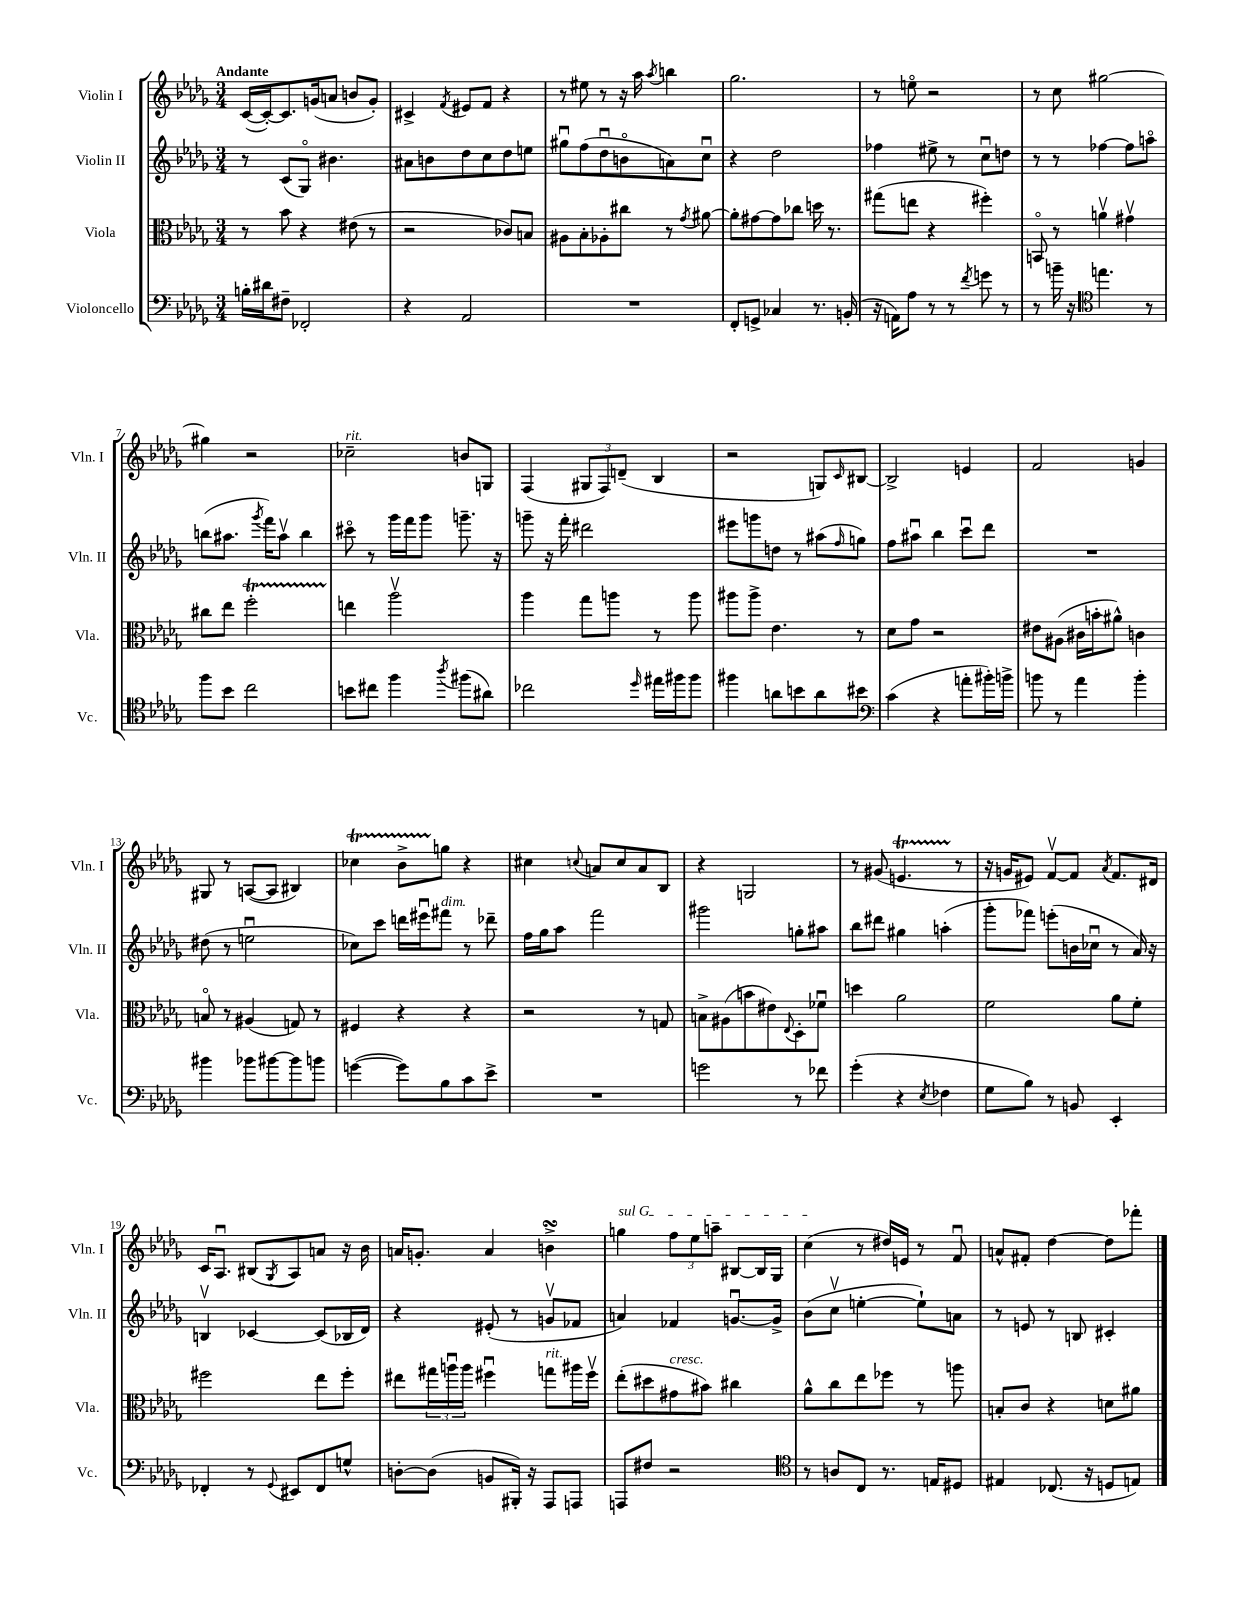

**kern	**kern	**kern	**kern
*part4	*part3	*part2	*part1
*staff4	*staff3	*staff2	*staff1
*I"Violoncello	*I"Viola	*I"Violin II	*I"Violin I
*I'Vc.	*I'Vla.	*I'Vln. II	*I'Vln. I
*clefF4	*clefC3	*clefG2	*clefG2
*k[b-e-a-d-g-]	*k[b-e-a-d-g-]	*k[b-e-a-d-g-]	*k[b-e-a-d-g-]
*M3/4	*M3/4	*M3/4	*M3/4
=1	=1	=1	=1
!	!	!	!LO:TX:a:B:t=Andante
16Bn'\LL	8r	8r	([16c/LL
16d#X\J	.	.	16c'/J_)
8F#X~\J	8b-\	(8c/L	8.c/]
2FF-X'/	4r	8G-/J)	.
.	.	.	(16gn/k
.	.	4.b#X\	8an/J
.	(8e#X\	.	8bn/L
.	8r	.	8g'/J)
=2	=2	=2	=2
4r	2r	8a#X\L	4c#X^/
.	.	8bn\	.
.	.	.	8qf/
2AA-/	.	8dd-\	8e#X/L
.	.	8cc\	8f/J
.	8c-X/L)	8dd-\	4r
.	8Bn/J	8een\J	.
=3	=3	=3	=3
2.r	8A#X\L	8gg#Xu\L	8r
.	8B-'\	(8ff\	8ee#X\
.	8A-X'\	8dd-u\	8r
.	8cc#X\J	8bn\	16r
.	.	.	16aa-\
.	.	.	8qaa-/
.	8r	8an\)	4bbn\
.	8qg-/	.	.
.	[8a#X\	8ccu\J	.
=4	=4	=4	=4
8FF'/L	8a#'\L]	4r	2.gg-\
8GGn^/J	[8g#X\	.	.
4C-X/	8g#\]	2dd-\	.
.	8cc-X\J	.	.
8.r	16ddn\	.	.
.	8.r	.	.
(16BBn'/	.	.	.
=5	=5	=5	=5
16r	(8gg#X\L	4ff-X\	8r
16AAn\KL)	.	.	.
8A-\J	8een\J	.	8een\
8r	4r	8ee#X^\	2r
8r	.	8r	.
8qf/	.	.	.
8gn\	4ff#X'\)	8ccu\L	.
8r	.	8ddn\J	.
=6	=6	=6	=6
8r	8BBn/	8r	8r
16bn~\	8r	8r	8cc\
16r	.	.	.
*clefC4	*	*	*
4.een\	4anv\	[4ff-X\	[2gg#X\
.	4g#Xv\	8ff-\L]	.
8r	.	8aan\J	.
!!LO:LB:g=z
=7	=7	=7	=7
8ff\L	8cc#X\L	(8bbn\L	4gg#X\]
8b-\J	8ee-\J	8.aa#X\J	.
2cc\	2fft'\	.	2r
.	.	8qggg-/	.
.	.	16fff\KL)	.
.	.	8aa#v\J	.
.	.	4bb\	.
=8	=8	=8	=8
!	!	!	!LO:TX:a:i:t=rit.
8bn\L	4een\	8ccc#X\	2cc-X~\
8cc#X\J	.	8r	.
4ff\	2aa-v\	16ggg-\LL	.
.	.	16fff\J	.
.	.	8ggg-\J	.
8qaa-/	.	.	.
(8ff#X\L	.	8.gggn~\	8bn/L
8a#X\J)	.	.	8Gn/J
.	.	16r	.
=9	=9	=9	=9
2cc-X\	4aa-\	8gggn~\	(4F/
.	.	16r	.
.	.	16fff'\	.
.	8gg-\L	2ddd#X\	12G#X/L
.	.	.	12F/)
.	8aan\J	.	.
.	.	.	(12dn~/J
16qqdd-/	.	.	.
16ee#X\LL	8r	.	4B-/
16ff#X\J	.	.	.
8ff#\J	8aa\	.	.
=10	=10	=10	=10
4ff#X\	8aa#X\L	8eee#X\L	2r
.	8aa#^\J	8gggn\	.
8an\L	4.e-\	8ddn\J	.
8bn\	.	8r	.
8a\	.	(8aa#X\L	8Gn/L)
.	.	16qqff/	16qqc/
8b#X\J	8r	8ggn\J)	[8B#X/J
=11	=11	=11	=11
*clefF4	*	*	*
(4c\	8d-\L	8ff\L	2B#^/]
.	8g-\J	8aa#Xu\J	.
4r	2r	4bb-\	.
8an'\L	.	8cccu\L	4en/
16b#X'\L)	.	8ddd-\J	.
16bn^\JJ	.	.	.
=12	=12	=12	=12
8bn\	8e#X\L	2.r	2f/
8r	(8A#X\J	.	.
4a-\	16c#X\LL	.	.
.	16bn'\J	.	.
.	8a#X^^\J)	.	.
4b'\	4cn\	.	4gn/
!!LO:LB:g=z
=13	=13	=13	=13
4b#X\	8Bn/	(8dd#X\	8G#X/
.	8r	8r	8r
8b-X\L	(4A#X/	2eenu\	([8An/L
[8b#X\	.	.	8A/J]
8b#\]	8Gn/)	.	4B#X/)
8bn\J	8r	.	.
=14	=14	=14	=14
([4gn\	4F#X/	8cc-X\L)	4cc-XT\
.	.	8ccc\J	.
8g\L])	4r	16dddn\LL	8b-TTT^\L
.	.	16eee#Xu\J	.
!	!	!LO:TX:a:i:t=dim.	!
8B-\	.	8fff#X\J	8ggn\J
8c\	4r	8r	4r
8e-^\J	.	8ddd-X~\	.
=15	=15	=15	=15
2.r	2r	16ff\LL	4cc#X\
.	.	16gg-\J	.
.	.	8aa-\J	.
.	.	.	8qqccn/
.	.	2fff\	8an/L
.	.	.	8cc/
.	8r	.	8a/
.	8Gn/	.	8B-/J
=16	=16	=16	=16
2gn\	8Bn^\L	2ggg#X\	4r
.	(8A#X\	.	.
.	8bn\	.	2Gn/
.	8e#X\)	.	.
.	8qqE-/	.	.
8r	8D-'\	8ggn'\L	.
8f-X\	8f-Xu\J	8aa#X\J	.
=17	=17	=17	=17
(4g-'\	4ddn\	8bb-\L	8r
.	.	8ddd#X\J	(8g#X/
4r	2a-\	4gg#X\	4.ent/
8qE-/	.	.	.
4F-X\	.	(4aan'\	.
.	.	.	8r
=18	=18	=18	=18
8G-\L	2f\	8ggg-'\L	16r
.	.	.	16gn/KL
8B-\J)	.	8fff-X\J)	8e#X/J)
8r	.	(8eeen'\L	[8fv/L
8BBn/	.	16bn\L	8f/J]
.	.	16cc-Xu\JJ	.
.	.	.	8qa-/
4EE-'/	8a-\L	8r	8.f/L
.	8f'\J	16a-/)	.
.	.	16r	16d#X/Jk
!!LO:LB:g=z
=19	=19	=19	=19
4FF-X'/	2ff#X\	4Bnv/	16c/KL
.	.	.	8.A-u/J
8r	.	[4c-X/	(8B#X/L
8qqGG-/	.	.	8qG-/
8EE#X/L	.	.	8A-/)
8FF-/	8ee-\L	(8c-/L]	8an/J
8Gn^^/J	8ff#'\J	16B-X/L	16r
.	.	16d-/JJ)	16b-\
=20	=20	=20	=20
[8Dn'\L	8ee#X\L	4r	16an/KL
.	.	.	8.gn'/J
(8D\J]	24gg#X\L	.	.
.	24aanu\	.	.
.	24aa\JJ	.	.
8BBn/L	4ff#Xu\	(8e#X'/	4a/
16BBB#X'/Jk)	.	8r	.
16r	.	.	.
!	!LO:TX:a:i:t=rit.	!	!
8AAA-/L	8ggn\L	8gnv/L	4bnsSsS^\
8AAAn/J	16aa#X\L	8f-X/J	.
.	16ff#v\JJ	.	.
=21	=21	=21	=21
!	!	!	!LO:TX:a:i:t=sul G
8AAAn/L	(8ee-'\L	4an/)	4ggn\
8F#X/J	8dd#X\	.	.
!	!LO:TX:a:i:t=cresc.	!	!
2r	8g#X\	4f-X/	12ff\L
.	.	.	12ee-\
.	8b#X\J)	.	.
.	.	.	12aan~\J
.	4cc#X\	[8.gnu/L	[8B#X/L
.	.	.	16B#/L]
.	.	16g^/Jk]	16G-/JJ
=22	=22	=22	=22
*clefC4	*	*	*
8r	8a-^^\L	(8b-\L	(4cc\
8An/L	8cc\	8ccv\J	.
8C/J	8ee-\	[4een'\	8r
8.r	8ff-X\J	.	16dd#X/LL)
.	.	.	16en/JJ
.	8r	8ee`\L])	8r
16En/KL	.	.	.
8D#X/J	8aan\	8an\J	8fu/
=23	=23	=23	=23
4E#X/	8Bn'/L	8r	8an^^/L
.	8c/J	8en/	8f#X'/J
(8.C-X/	4r	8r	[4dd-\
.	.	8Bn/	.
16r	.	.	.
8Dn/L	8dn\L	4c#X'/	8dd-\L]
8En/J)	8a#X\J	.	8fff-X'\J
==	==	==	==
*-	*-	*-	*-
